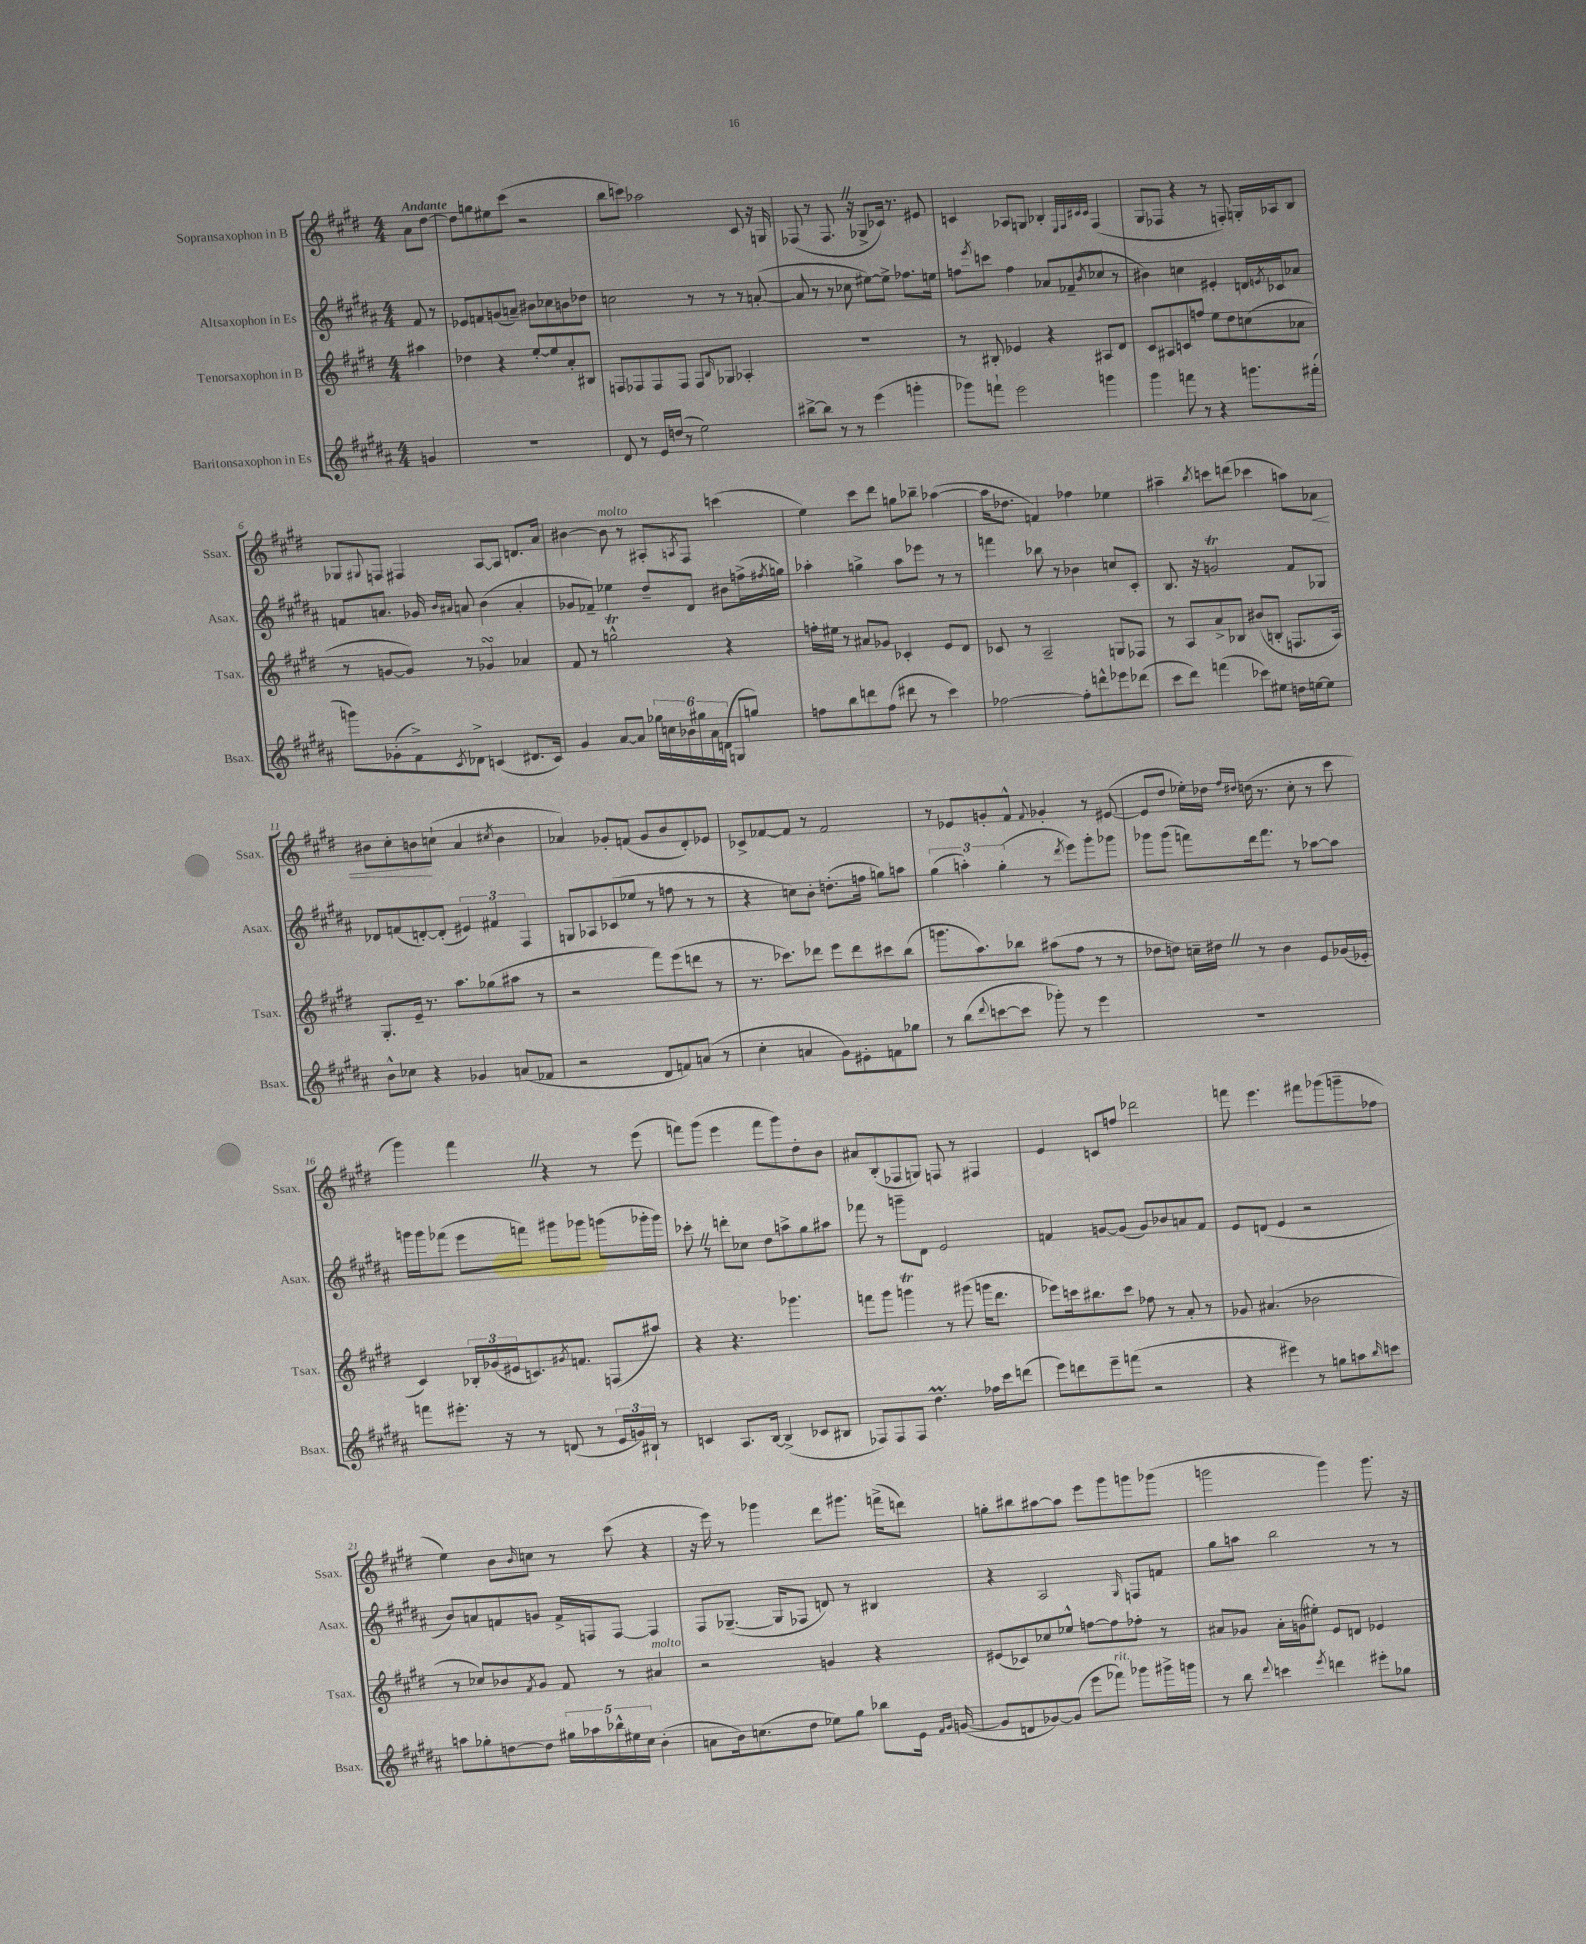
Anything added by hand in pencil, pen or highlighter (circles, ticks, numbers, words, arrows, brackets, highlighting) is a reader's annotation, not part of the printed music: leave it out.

**kern	**kern	**kern	**kern
*staff4	*staff3	*staff2	*staff1
*clefG2	*clefG2	*clefG2	*clefG2
*k[f#c#g#d#a#]	*k[f#c#g#d#]	*k[f#c#g#d#a#]	*k[f#c#g#d#]
*M4/4	*M4/4	*M4/4	*M4/4
4g	4aa#	8f#	8a
.	.	8r	[8dd#
=	=	=	=
1r	4dd-	8e-	8dd#]
.	.	8f	8gg
.	4r	(8g	8ee#
.	.	8a~)	(8ccc#
.	[8ee'	8b#	2r
.	8ee]	8cc-	.
.	8a'	8b	.
.	8B#	8dd-	.
=	=	=	=
8d#	8F	2cc	8bb
8r	8F-	.	8ccc)
16e	8F-	.	2aa-
(16dd	.	.	.
8r	8F-	.	.
2ee)	8F-	8r	.
.	16qqB	.	.
.	8G-	8r	.
.	4A-'	8r	8c#
.	.	([8a'	16r
.	.	.	16G
=	=	=	=
[8bb#^	1r	8a]	(8F-
8bb#]	.	8r	8r
8r	.	8r	8.F-
8r	.	8cc-	.
.	.	.	16r
(4eee	.	[8ee#)	8G-^
.	.	8ee#^]	16c-)
.	.	.	8.r
4ggg'	.	8.ff-	.
.	.	.	8e#
.	.	16ee	.
=	=	=	=
8ggg-)	8r	8ff	4c
.	.	8qeee	.
8fff`	8B#'	8ccc	.
2eee	4e-	4ff	8A-
.	.	.	8G
.	4r	8a-	4B-'
.	.	(8f-~	.
.	.	.	32qqE
.	.	.	32qqF#
.	.	.	32qqc#
.	.	8qb	32qqc#
4ggg	8A#	8cc-	(4F#
.	8d#	8r	.
=	=	=	=
4ggg#	8c#	4b#)	8G#
.	8A#	.	8F-
8fff	8c	4cc	4r
8r	8ff	.	.
4r	8ee	4e#'	8r
.	8dd#	.	8F')
8.ggg	(8cc	16d	16G'
.	.	8qe	.
.	.	16c-	16A-
.	8a-	8a-	8B
(16fff#'	.	.	.
=	=	=	=
8ggg)	8r	8f	8G-
.	.	.	8qqG#
(8g-'	[8g	8.a	8F
8f#^)	8g])	.	4F#
.	.	16g-	.
.	.	16qqb	.
8qc#	.	16qqa#	.
8d-^	8r	8a	.
(4c	4g-	(4b	[8A
.	.	.	8A]
8.d#	4a-	4a'	8.d
16c)	.	.	16a
=	=	=	=
4g#	8f#	8g-	[4b#
.	8r	8f-~)	.
[8a#	2gg^^	4ee-	8b#]
8a#]	.	.	8r
24gg-	.	8dd#~	8A#'
24cc	.	.	.
24b-	.	.	.
.	.	.	8qA
24gg#	.	8d#	8F#
24a#	.	.	.
(24d	.	.	.
8G	4r	8b#	(4ccc
8gg)	.	(16ff^	.
.	.	8qff#	.
.	.	16gg)	.
=	=	=	=
8ff	16ff'	4aa-'	4ee)
.	16ee#	.	.
8bb	8r	.	.
8ddd	8a#	4gg^	8ccc#
(8ff	8g-	.	8ddd#
8ddd#	4c-'	8aa-	8gg
8r	.	8eee-	8bb-~
4ccc#)	8e	8r	([4aa-
.	8d#	8r	.
=	=	=	=
[2ff-	8c-	4fff	16aa-]
.	.	.	8.dd-
.	8r	.	.
.	2A~	8bb-	4f)
.	.	8r	.
8ff-']	.	4b-	4ff-
8ddd^^	.	.	.
8eee-	8G	8cc	4ee-
(8ddd-	8F-	8c#'	.
=	=	=	=
8ccc#	8r	8.B	4aa#~
8ddd#)	8A	.	.
.	.	16r	.
.	.	.	8qbb
(4fff	8a^	2g	8ccc
.	8B-	.	(8ddd
8ccc-)	(8b#	.	4ccc-
8ee#	8B'	.	.
16dd	8.F	8f#	8aa)
[16ee	.	.	.
8ee]	.	8G-	8a-
.	16A)	.	.
=	=	=	=
8b^^	8.G#'	8d-	8b#
8cc-	.	(8f	8cc#'
.	16e~	.	.
4r	8.r	[8d')	8b
.	.	(8d']	(8cc`
.	8.aa	.	.
4g-	.	6e#)	4a
.	(8gg-	.	.
.	.	6f#	.
.	.	.	8qcc#
(8a	8aa#	.	4b
.	.	6F#	.
8f-	8r	.	.
=	=	=	=
2r	2r	8G	4a-)
.	.	8A-	.
.	.	(8c-	8g-'
.	.	8ee-	(8f
8d#	8fff#)	8r	8g-
8f)	(8eee	8ff	8b
(8a	8ddd	8r	8d#')
8r	8r	8r	8e-
=	=	=	=
4cc#'	8.r	4r	8c-^
.	.	.	[8f-
.	8.ccc-)	.	.
4a	.	8cc)	8f-]
.	8ddd-	8b'	8r
8g#)	8eee	(8.dd'	2f-
8e#'	8ddd-	.	.
.	.	16ff	.
8f	8ccc#	8gg)	.
8gg-	(8bb	8aa	.
=	=	=	=
8r	8.ggg	(6gg#	8r
(8bb	.	.	8e-
.	.	6aa')	.
.	8.aa)	.	.
8qqddd#	.	.	.
[8ccc	.	.	8g'
.	.	(6gg#'	.
8ccc]	8bb-	.	8f#^^
.	.	.	8qqf#
8ggg-')	(8aa#	8r	4g-'
.	.	8qddd#	.
8r	8ff#	8eee)	.
4eee	8r	8ggg#'	8r
.	8r	8ggg-	([8e#
=	=	=	=
1r	8dd-	8ggg-	8e#]
.	8dd)	(8ggg-	8dd#
.	16cc~	8fff)	16ee-')
.	16dd#	.	16dd-
.	.	.	16qqff#
.	.	.	16qqdd#
.	8r	16ddd#	(16dd
.	.	8.fff	8.r
.	4b	.	.
.	.	8r	8cc#'
.	8e	[8aa-	8r
.	(16g-	8aa-]	8ccc#
.	16e-'	.	.
=	=	=	=
8fff	4c#)	16ggg	4ggg#)
.	.	16ggg	.
8.eee#'	.	(8fff-	.
.	24B-'	8eee	4fff#
.	(24g-	.	.
16r	.	.	.
.	24e#	.	.
8r	8.c)	8fff)	.
(8d	.	8ggg#	4r
.	8qg#	.	.
.	8.f	.	.
8r	.	8ggg-	.
24e	(8F	(8ggg	8r
24g)	.	.	.
24B#`	.	.	.
8r	8aa#)	16ggg-'	(8eee
.	.	16ggg-)	.
=	=	=	=
4c	4r	8ccc-'	8fff)
.	.	8r	(8ggg#
8.A#	4.r	8ddd'	4eee
.	.	8cc-	.
[16B	.	.	.
(4B^]	.	8dd#	8fff
.	4.ggg-	8aa^	8ggg#)
8c-	.	8gg#	8dd#'
8B#	.	8aa#	8b
=	=	=	=
8F-)	8fff	8fff-	8a#
8F-	8ggg#	8r	(8B'
8F-	4ggg	8ggg~	8F-
4.dd#	.	8d#	8G)
.	8r	2e	8F
.	(8ggg#	.	8r
16ff-	16ggg	.	4F#
16ccc#	8.ddd#	.	.
(8ddd	.	.	.
=	=	=	=
8eee)	8eee-)	4f	4e
8ddd	16ccc	.	.
.	8.bb#	.	.
8eee~	.	[8g	8c
(8fff	8ccc	(8g]	8ff
2r	8ff-	8g)	2ddd-
.	8r	8b-	.
.	8a'	8a	.
.	8r	8f	.
=	=	=	=
4r	8g-	8e	8fff
.	(4.a#	(8d	4.eee
4eee#)	.	4e	.
8r	2b-	2r	8fff#
8gg	.	.	(8ggg-
8aa	.	.	8ggg~
16qqbb	.	.	.
8ccc	.	.	8ff-
=	=	=	=
8aa	8r	8b)	4ee)
8gg-'	8cc-)	8a	.
[8dd	8b-	8f	8b
.	8qf#	.	16qqb
8dd]	8g#	8g	8cc
20gg#	8f#	16f^	8r
20aa-	.	.	.
.	.	16F	.
20bb-^^	.	.	.
.	8r	[8F	(8ccc#
20ee#	.	.	.
20cc#	.	.	.
(4b'	4a#	4F]	4r
=	=	=	=
8a	2r	8F#	16r
.	.	.	16eee)
16b)	.	([8.G-~	8r
(8.cc	.	.	.
.	.	.	4ggg-
.	.	16G-]	.
8dd#	.	8F-	.
8ee-)	4g	8d)	8ddd#
8gg#	.	8r	8.ggg#
8bb-	4r	4B#	.
.	.	.	(16fff^
16e	.	.	8ddd)
16qqf#	.	.	.
16qqg#	.	.	.
([16g	.	.	.
=	=	=	=
8g]	(8e#	4r	8gg'
8d	8c-)	.	8bb#
[8g-)	8cc-	2A#	[8aa#
(8g-]	8ee-^^	.	8aa#]
8eee	[8ff	.	8eee
8fff-)	8ff]	.	8ggg#
.	.	16qqG#	.
8ggg-	8ff-'	8F	8ggg
16ggg#^	8r	8f	(8ggg-
16ggg	.	.	.
=	=	=	=
8r	8a#	8gg#	2ggg
8bb	8g-	8aa	.
8qqddd#	.	.	.
4ccc	16a#'	2bb	.
.	(16g	.	.
.	8ee#')	.	.
8qeee	.	.	.
4ddd	8e	.	4ggg)
.	8d	.	.
8eee#'	4e-	8r	8.ggg
8gg-	.	8r	.
.	.	.	16r
==	==	==	==
*-	*-	*-	*-
